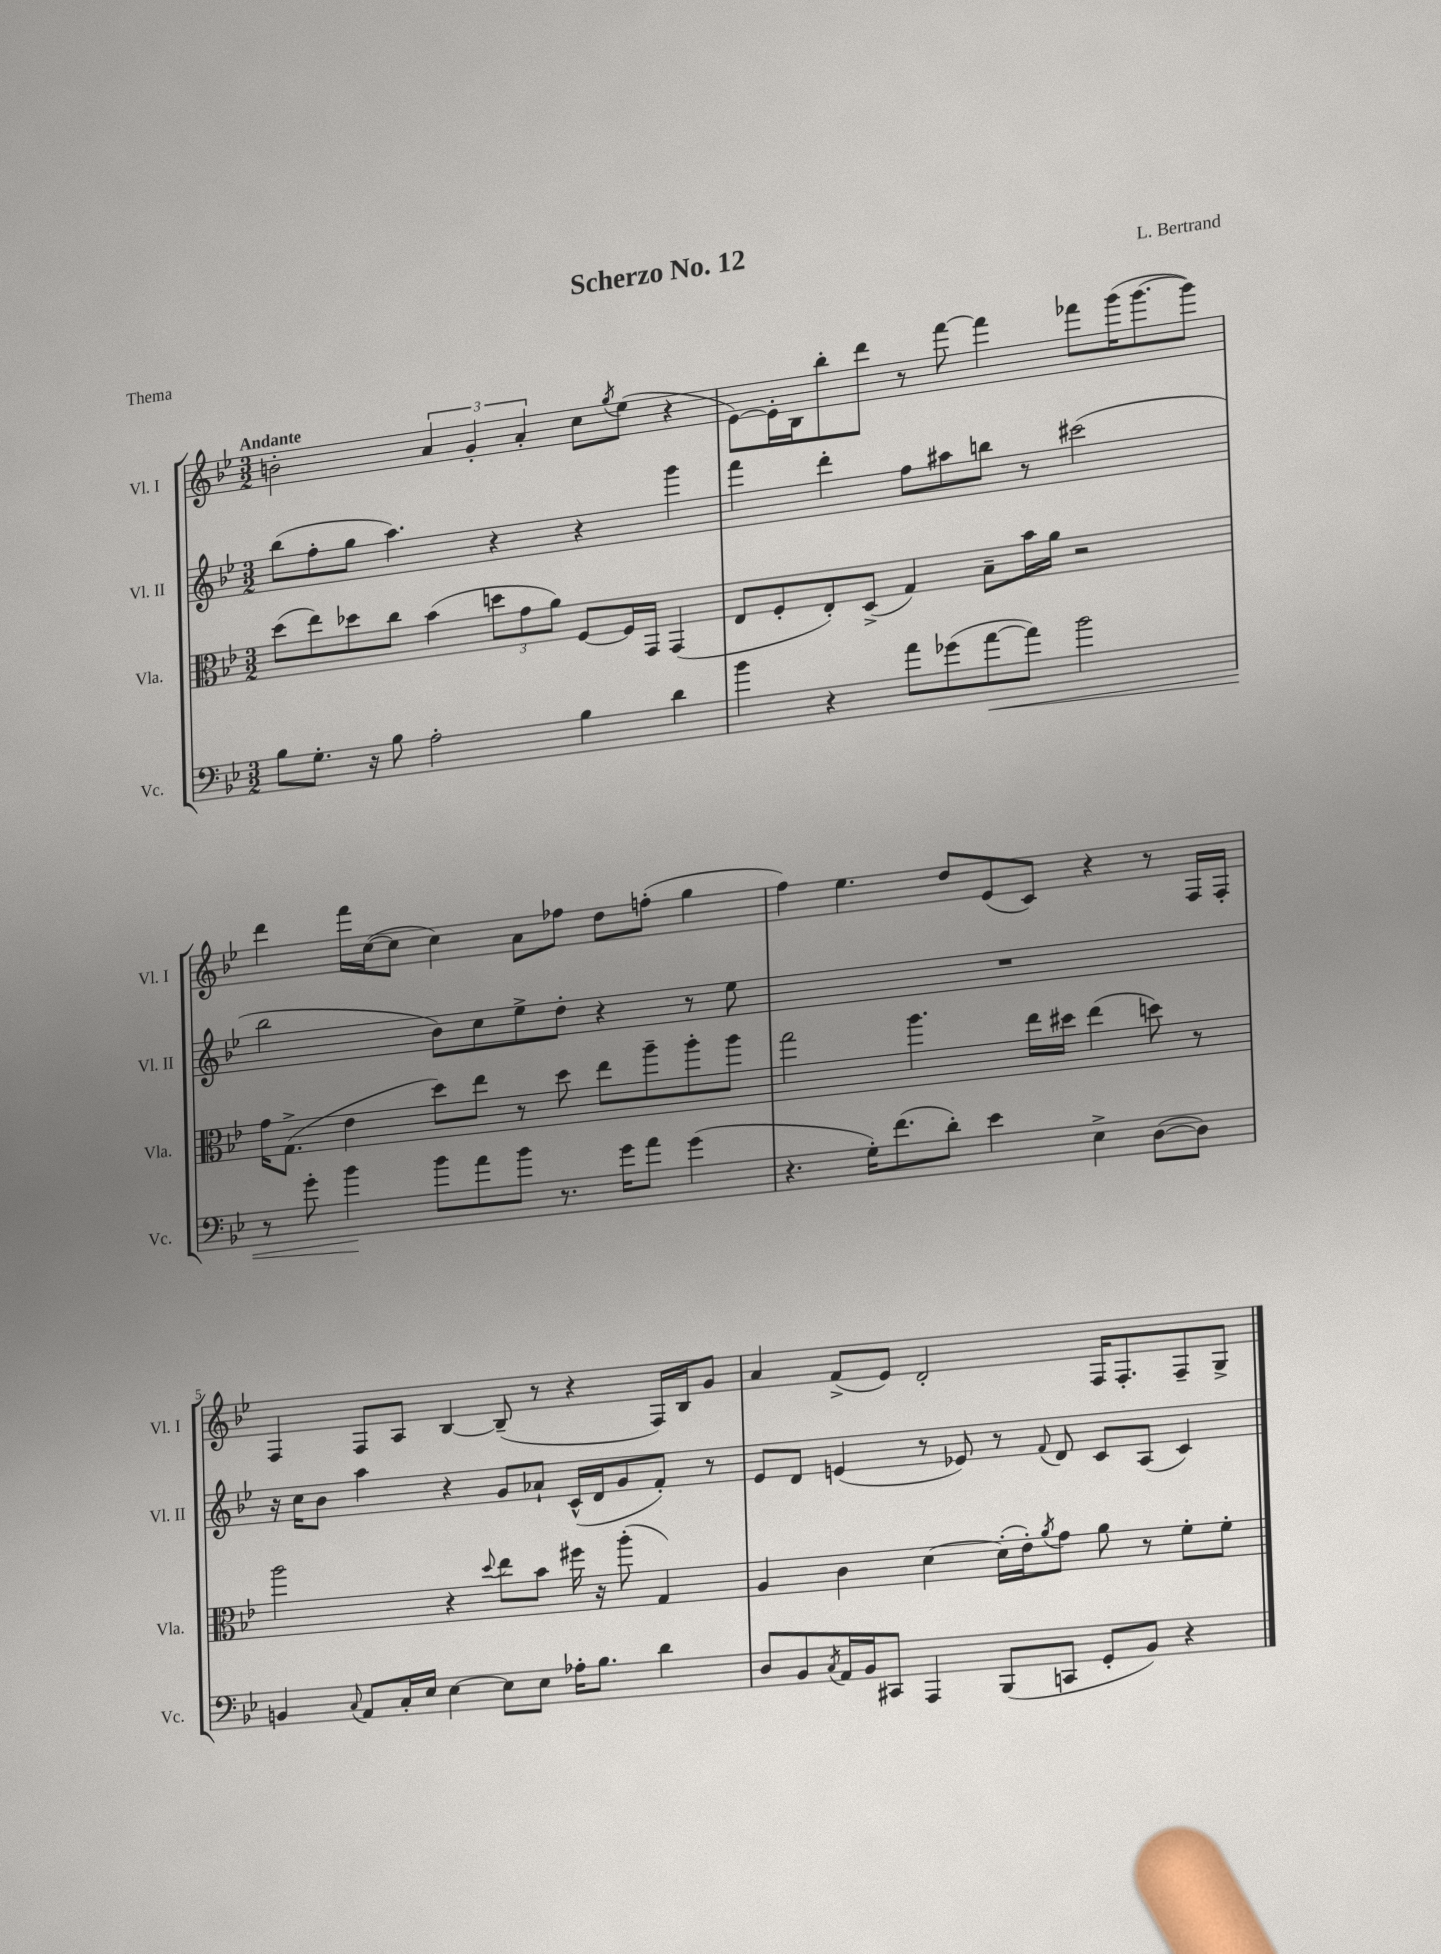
\header { title = "Scherzo No. 12" composer = "L. Bertrand" piece = "Thema" }
<<
\new StaffGroup <<
\new Staff = "s0" \with { instrumentName = "Vl. I" shortInstrumentName = "Vl. I" } {
    \clef treble \key bes \major \numericTimeSignature \time 3/2 \tempo "Andante"
    b'2-. \tuplet 3/2 { a'4 g'4-. a'4-. } c''8 \acciaccatura { g''8 } ees''8( r4 |
    ees'8~) ees'16-. bes16 bes''8-. d'''8 r8 f'''8~ f'''4 fes'''8 g'''16( g'''8.~ g'''8) |
    d'''4 f'''16 c''16~( c''8 c''4) a'8 fes''8 d''8 f''8-.( g''4 |
    f''4) ees''4. d''8 ees'8( c'8) r4 r8 f16 f16-. |
    f4 f8 a8 bes4~ bes8--( r8 r4 f16) bes16 g'8 |
    a'4 f'8->( ees'8) d'2-. f16 f8.-. f8-- g8-> \bar "|." |
}
\new Staff = "s1" \with { instrumentName = "Vl. II" shortInstrumentName = "Vl. II" } {
    \clef treble \key bes \major \numericTimeSignature \time 3/2
    bes''8( f''8-. g''8 a''4.) r4 r4 g'''4 |
    f'''4 d'''4-. f''8 ais''8 b''8 r8 cis'''2( |
    bes''2 bes'8) c''8 ees''8-> d''8-. r4 r8 ees''8 |
    R1. |
    r16 c''16 bes'8 a''4 r4 g'8 aes'8-! c'16-^( d'16 g'8 f'8-.) r8 |
    ees'8 d'8 e'4( r8 ees'8) r8 \appoggiatura { f'8 } d'8 c'8 a8( c'4) \bar "|." |
}
\new Staff = "s2" \with { instrumentName = "Vla." shortInstrumentName = "Vla." } {
    \clef alto \key bes \major \numericTimeSignature \time 3/2
    d''8( ees''8) des''8 c''8 bes'4( \tuplet 3/2 { d''8 g'8 a'8) } f8~ f16 g,16 g,4( |
    ees8 f8-. ees8-.) d8->( g4) bes8-- bes'16 a'16 r2 |
    g'16 g8.->( ees'4 d''8) ees''8 r8 d''8 ees''8 a''8-- a''8-. a''8 |
    g''2 a''4. ees''16 dis''16 ees''4( d''8) r8 |
    a''2 r4 \appoggiatura { d''8 } ees''8 bes'8 fis''16 r16 a''8-.( g4) |
    a4 c'4 d'4~ d'16-.( ees'16-.) \acciaccatura { a'8 } g'8 a'8 r8 f'8-. f'8-. \bar "|." |
}
\new Staff = "s3" \with { instrumentName = "Vc." shortInstrumentName = "Vc." } {
    \clef bass \key bes \major \numericTimeSignature \time 3/2
    bes8 g8.-. r16 bes8 a2-. bes4 d'4 |
    bes'4 r4 a'8 ges'8( a'8~\< a'8) bes'2 |
    r8 g'8-. bes'4\! bes'8 a'8 bes'8 r8. g'16 a'8 g'4( |
    r4. g16-.) f'8.( d'8-.) ees'4 ees4-> d8~( d8) |
    b,4 \appoggiatura { c8 } a,8 c16-. ees16 ees4~ ees8 ees8 aes16-. bes8. d'4 |
    d8 bes,8 \acciaccatura { c8 } a,16 bes,16 cis,8 a,,4 bes,,8( c,8 g,8-. bes,8) r4 \bar "|." |
}
>>
>>
\layout { \context { \Score \override BarNumber.break-visibility = ##(#f #t #t) barNumberVisibility = #(every-nth-bar-number-visible 5) } }
